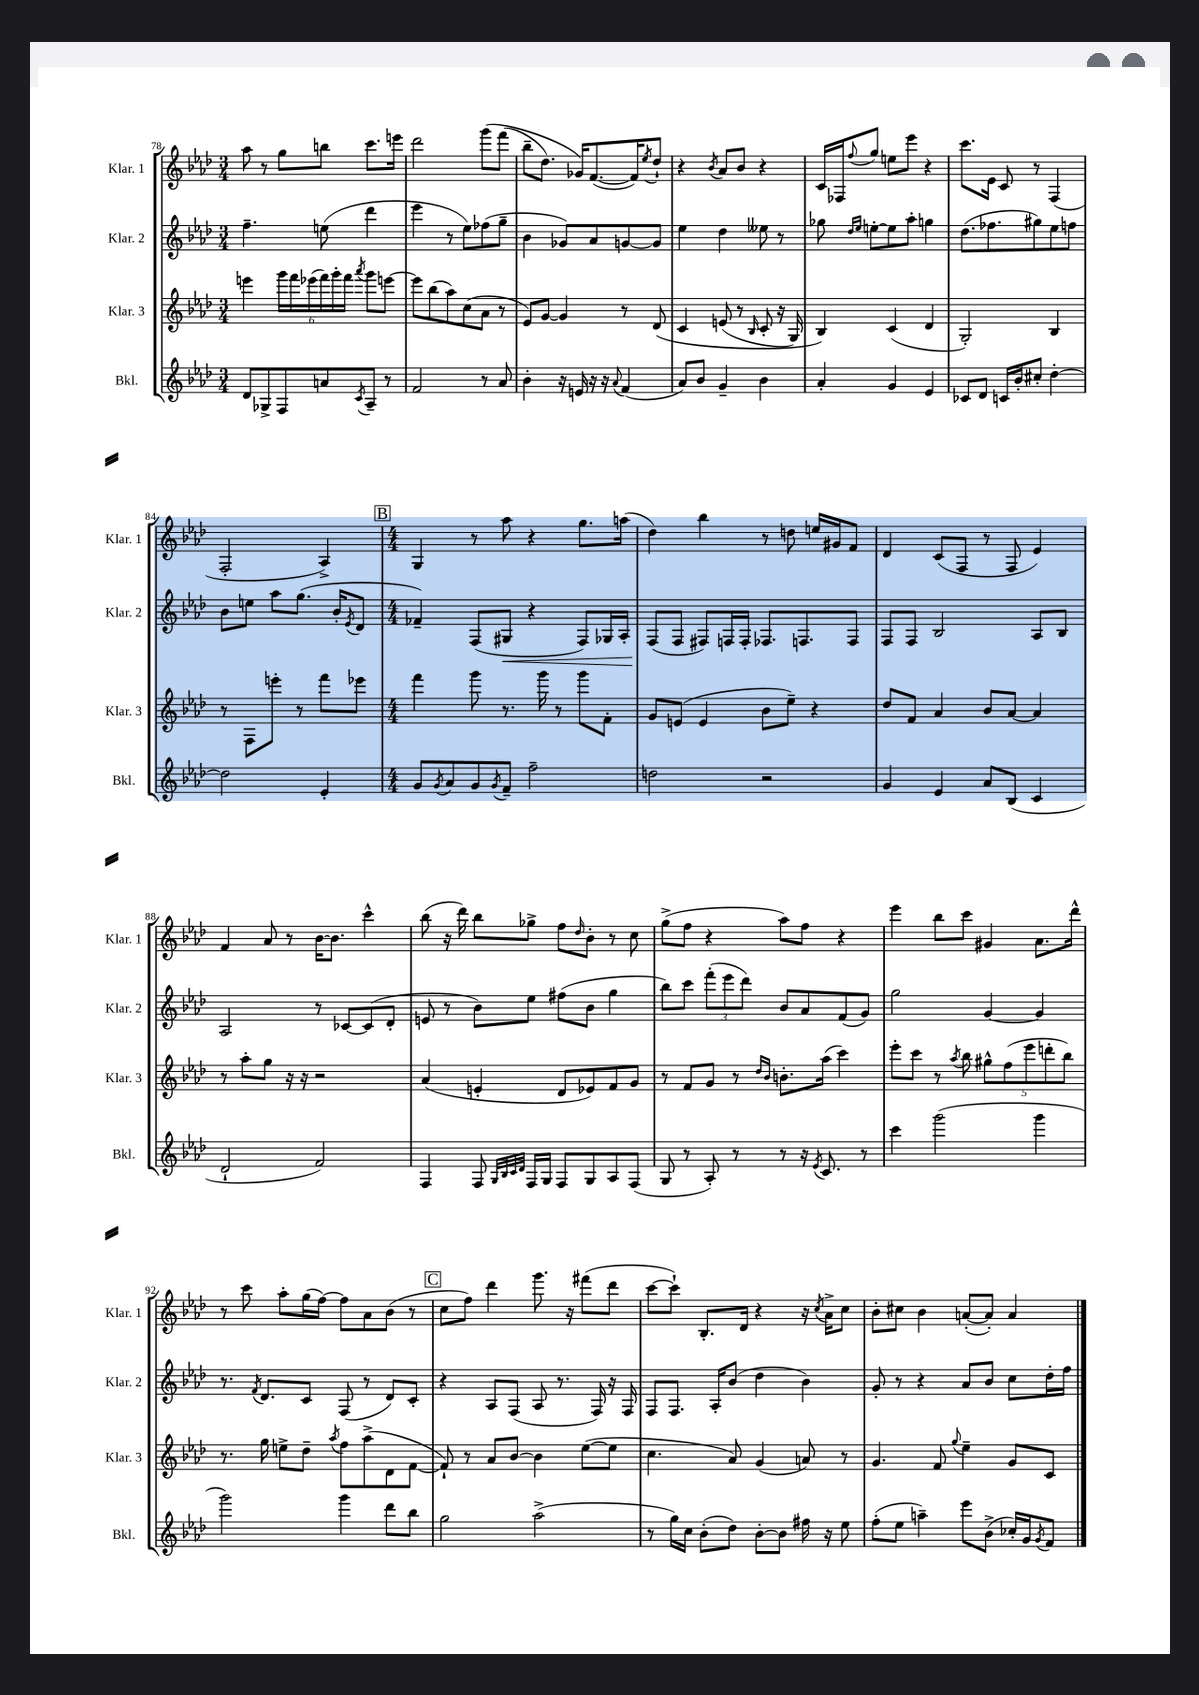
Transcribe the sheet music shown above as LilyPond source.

<<
\new StaffGroup <<
\new Staff = "s0" \with { instrumentName = "Klar. 1" shortInstrumentName = "Klar. 1" } {
    \clef treble \key aes \major \numericTimeSignature \time 3/4
    aes''8 r8 g''8 b''8 c'''8. e'''16 |
    des'''2 g'''8\( f'''8( |
    bes''8-- des''8.) ges'16\) f'8.~( f'16) \acciaccatura { ees''8 } des''8-! |
    r4 \acciaccatura { bes'8 } aes'8 bes'8 r4 |
    c'16 fes16 \appoggiatura { f''8 } g''8 e''8 ees'''8 r4 |
    c'''8. ees'16 c'8 r8 f4( |
    f2-. aes4->) |
    \mark \markup { \box "B" } \numericTimeSignature \time 4/4 g4 r8 aes''8 r4 g''8. a''16( |
    des''4) bes''4 r8 d''8 e''16 gis'16 f'8 |
    des'4 c'8( f8 r8 f8 ees'4) |
    f'4 aes'8 r8 bes'16~ bes'8. c'''4-^ |
    bes''8( r16 des'''16) bes''8 ges''8-> f''8 \grace { des''16 } bes'8-. r8 c''8 |
    g''8->( f''8 r4 aes''8) f''8 r4 |
    ees'''4 bes''8 c'''8 gis'4 aes'8. des'''16-^ |
    r8 c'''8 aes''8-. g''16( f''16~) f''8 aes'8 bes'8( r8 |
    \mark \markup { \box "C" } c''8 f''8) des'''4 g'''8. r16 fis'''8( des'''8 |
    c'''8~ c'''8-!) bes8.-. des'16 r4 r16 \acciaccatura { c''8 } aes'16-> c''8 |
    bes'8-. cis''8 bes'4 a'8~-.( a'8-.) a'4 \bar "|." |
}
\new Staff = "s1" \with { instrumentName = "Klar. 2" shortInstrumentName = "Klar. 2" } {
    \clef treble \key aes \major \numericTimeSignature \time 3/4
    f''4.-- e''8( des'''4 |
    ees'''4 r8 ees''8) fes''8( g''8-- |
    bes'4 ges'8) aes'8 g'8~ g'8 |
    ees''4 des''4 eeses''8 r8 |
    ges''8 \grace { des''16 ees''16 } e''8~-. e''8 aes''8-. g''4 |
    des''8.( fes''8. gis''8) ees''8 f''8 |
    bes'8 e''8 aes''8 g''8.( bes'16-. \acciaccatura { ees'8 } des'8 |
    \mark \markup { \box "B" } \numericTimeSignature \time 4/4 fes'4--) f8( gis8\< r4 f8) ges16 aes16-. |
    f8\!( f8 fis8) f16 f16-. fes8. f8. f8 |
    f8 f8 bes2 aes8 bes8 |
    aes2 r8 ces'8~ ces'8( des'8-. |
    e'8 r8 bes'8) ees''8 fis''8( bes'8 g''4 |
    bes''8) c'''8 \tuplet 3/2 { f'''8-.( ees'''8 des'''8) } bes'8 aes'8 f'8( g'8) |
    g''2 g'4~ g'4 |
    r8. \acciaccatura { f'8 } des'8. c'8 f8( r8 des'8) c'8-. |
    \mark \markup { \box "C" } r4 aes8 f8( aes8 r8. f16) r16 f16 |
    f8 f8. aes16-. bes'8( des''4 bes'4) |
    g'8-. r8 r4 aes'8 bes'8 c''8 des''16-. f''16 \bar "|." |
}
\new Staff = "s2" \with { instrumentName = "Klar. 3" shortInstrumentName = "Klar. 3" } {
    \clef treble \key aes \major \numericTimeSignature \time 3/4
    e'''4 \tuplet 6/4 { g'''16 f'''16 ees'''16( f'''16) g'''16-. f'''16 } \acciaccatura { aes'''8 } g'''8 e'''8~ |
    e'''8 bes''8( aes''8) c''8( aes'8 r8 |
    ees'8) g'8~ g'4 r8 des'8\( |
    c'4 e'8( r8 \grace { bes16 } c'8-. r16 g16) |
    bes4\) c'4( des'4 |
    g2-.) bes4 |
    r8 f8 e'''8-. r8 f'''8 ees'''8 |
    \mark \markup { \box "B" } \numericTimeSignature \time 4/4 f'''4 g'''8 r8. g'''16 r8 g'''8 f'8-. |
    g'8 e'8( e'4 bes'8 ees''8--) r4 |
    des''8 f'8 aes'4 bes'8 aes'8~ aes'4 |
    r8 aes''8-. g''8 r16 r16 r2 |
    aes'4( e'4-. des'8 ees'8) f'8 g'8 |
    r8 f'8 g'8 r8 \grace { des''16 bes'16 } b'8.-. aes''16( c'''4) |
    ees'''8-. c'''8 r8 \acciaccatura { aes''8 } bes''8 \tuplet 5/4 { gis''8-^ f''8( ees'''8 d'''8-. bes''8) } |
    r8. g''16 e''8-> des''8-- \acciaccatura { aes''8 } f''8 aes''8->( des'8 f'8~ |
    \mark \markup { \box "C" } f'8-!) r8 aes'8 bes'8~ bes'4 ees''8~( ees''8 |
    c''4. aes'8) g'4( a'8) r8 |
    g'4. f'8 \appoggiatura { g''8 } ees''4-- g'8 c'8 \bar "|." |
}
\new Staff = "s3" \with { instrumentName = "Bkl." shortInstrumentName = "Bkl." } {
    \clef treble \key aes \major \numericTimeSignature \time 3/4
    des'8 ges8-> f8 a'8 \acciaccatura { c'8 } aes8-- r8 |
    f'2 r8 aes'8 |
    bes'4-. r16 e'16 r16 r16 \appoggiatura { aes'8 } f'4( |
    aes'8) bes'8 g'4-- bes'4 |
    aes'4-. g'4 ees'4 |
    ces'8 des'8 c'16 bes'16-. cis''8-. des''4~-. |
    des''2 ees'4-. |
    \mark \markup { \box "B" } \numericTimeSignature \time 4/4 g'8 \acciaccatura { g'8 } aes'8 g'8 \acciaccatura { g'8 } f'8-- f''2-- |
    d''2 r2 |
    g'4 ees'4 aes'8 bes8( c'4 |
    des'2-! f'2) |
    f4 f8 \grace { g32 bes32 c'32 des'32 } f16 g16 f8 g8 aes8 f8( |
    g8 r8 aes8-.) r8 r8 r16 \acciaccatura { ees'8 } c'8. r8 |
    c'''4 g'''2( g'''4 |
    g'''2) g'''4 des'''8 bes''8 |
    \mark \markup { \box "C" } g''2 aes''2->( |
    r8 g''16) c''16 bes'8-.( des''8) bes'8~-. bes'8 fis''16 r16 ees''8 |
    f''8-.( ees''8 a''4--) ees'''8 bes'8->( ces''16-.) g'16 \acciaccatura { g'8 } f'8 \bar "|." |
}
>>
>>
\layout { \context { \Score currentBarNumber = #78 } }
